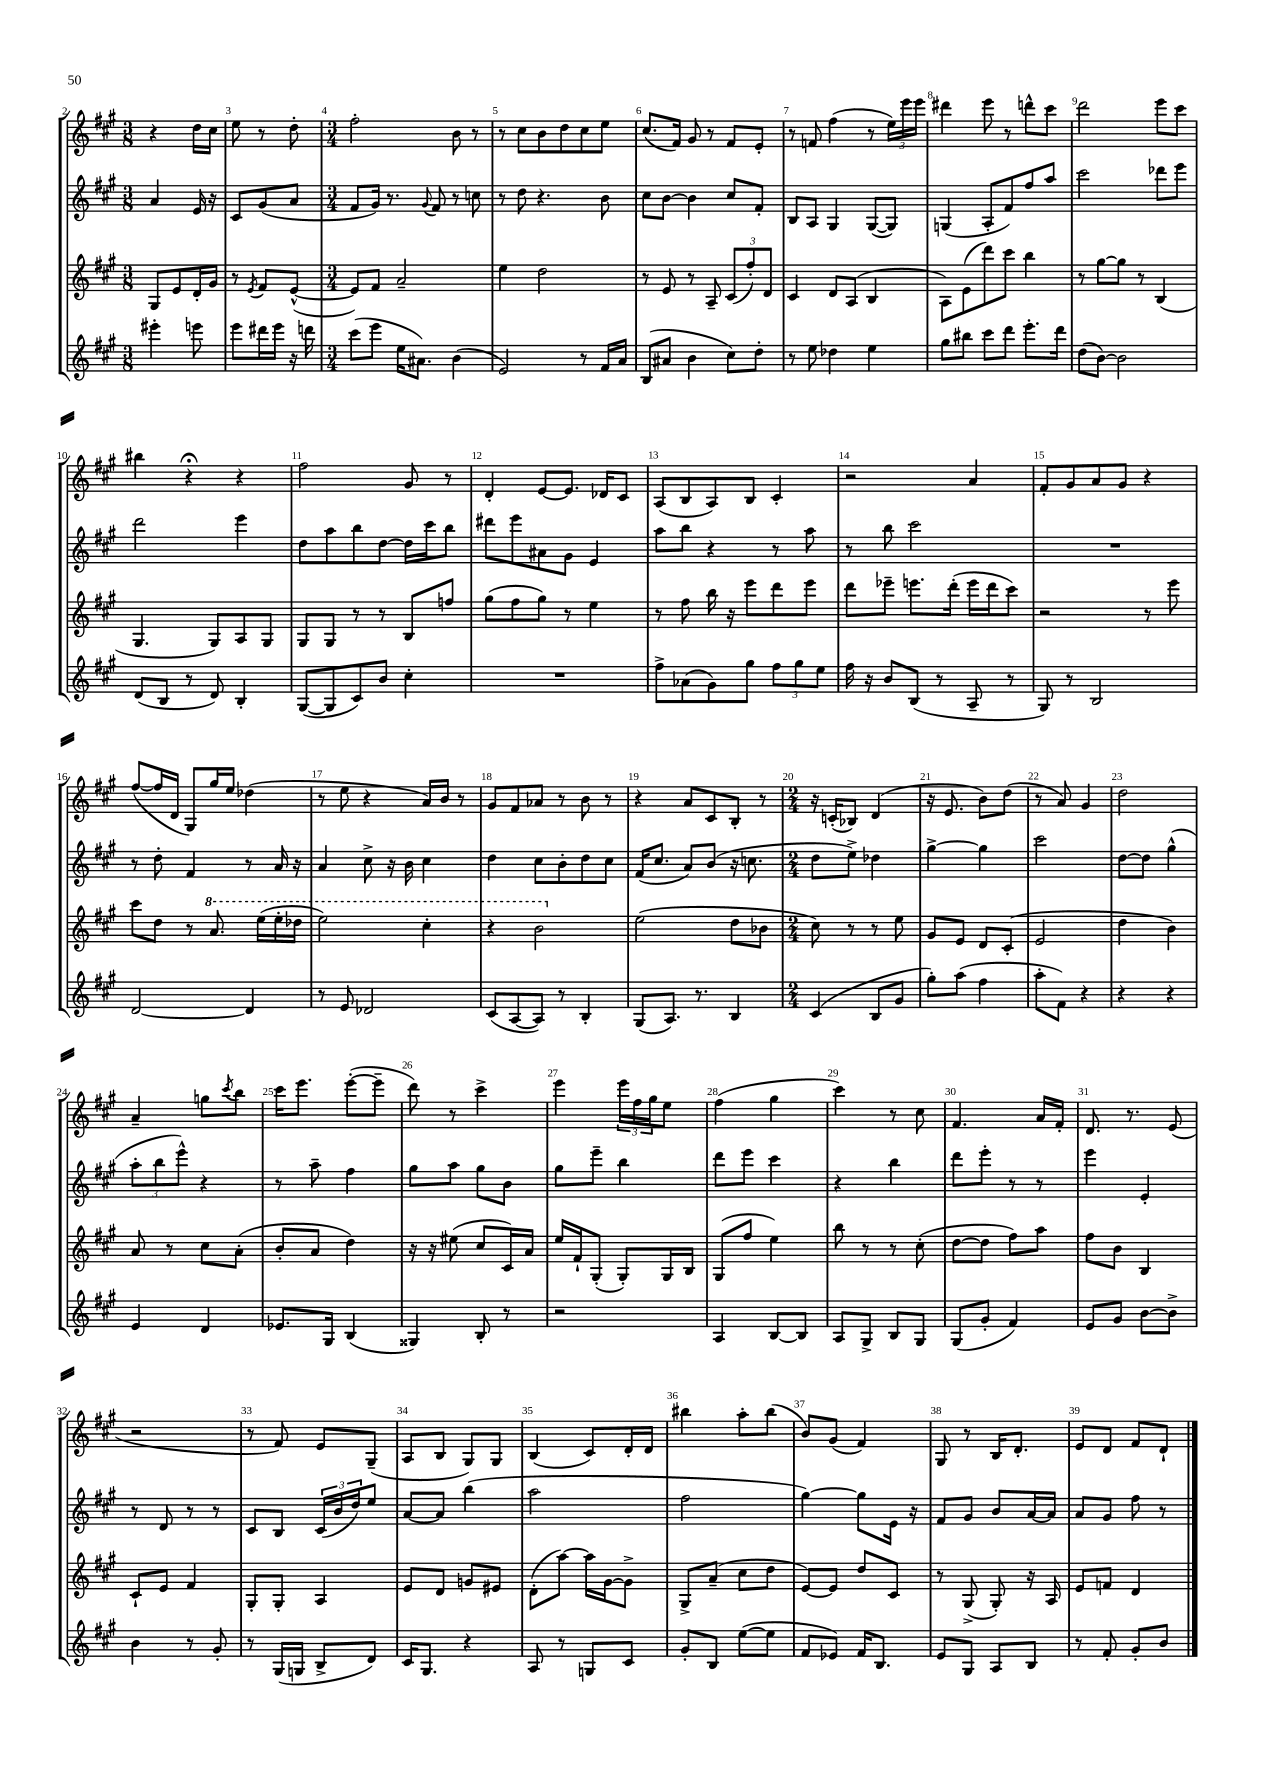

**kern	**kern	**kern	**kern
*staff4	*staff3	*staff2	*staff1
*clefG2	*clefG2	*clefG2	*clefG2
*k[f#c#g#]	*k[f#c#g#]	*k[f#c#g#]	*k[f#c#g#]
*M3/8	*M3/8	*M3/8	*M3/8
4eee#'	8G#	4a	4r
.	8e	.	.
8eee	16d'	16e	16dd
.	16g#	16r	16cc#
=	=	=	=
8eee	8r	8c#	8ee
.	8qe	.	.
16ddd#	8f#	(8g#	8r
16eee	.	.	.
16r	([8e^^	8a	8dd'
16ddd	.	.	.
=	=	=	=
*M3/4	*M3/4	*M3/4	*M3/4
(8ccc#	8e])	8f#	2ff#'
8eee	8f#	16g#)	.
.	.	8.r	.
16ee	2a~	.	.
8.a#)	.	.	.
.	.	8qqg#	.
.	.	8f#	.
(4b	.	8r	8b
.	.	8cc	8r
=	=	=	=
2e)	4ee	8r	8r
.	.	8dd	8cc#
.	2dd	4.r	8b
.	.	.	8dd
8r	.	.	8cc#
16f#	.	8b	8ee
16a	.	.	.
=	=	=	=
(8B	8r	8cc#	(8.cc#
8a#	8e	[8b	.
.	.	.	16f#)
4b	8r	4b]	8g#
.	8A~	.	8r
8cc#)	(12c#	8cc#	8f#
.	12ff#')	.	.
8dd'	.	8f#'	8e'
.	12d	.	.
=	=	=	=
8r	4c#	8B	8r
8ee	.	8A	8f
4dd-	8d	4G#	(4ff#
.	(8A	.	.
4ee	4B	([8G#	8r
.	.	8G#])	24ee)
.	.	.	24eee
.	.	.	24eee
=	=	=	=
8gg#	8A)	(4G	4ddd#
8bb#	(8e	.	.
8ccc#	8ddd)	8A'	8eee
8ddd	8ccc#	8f#)	8r
8.eee'	4bb	8ff#	8ddd^^
.	.	8aa	8ccc#
16ddd	.	.	.
=	=	=	=
(8dd	8r	2ccc#	2ddd
[8b)	[8gg#	.	.
2b]	8gg#]	.	.
.	8r	.	.
.	(4B	8ddd-	8eee
.	.	8eee	8ccc#
=	=	=	=
(8d	4.G#	2ddd	4bb#
8B	.	.	.
8r	.	.	4r;
8d)	8G#)	.	.
4B'	8A	4eee	4r
.	8G#	.	.
=	=	=	=
([8G#	8G#	8dd	2ff#
8G#]	8G#	8aa	.
8c#)	8r	8bb	.
8b	8r	[8dd	.
4cc#'	8B	16dd]	8g#
.	.	16ccc#	.
.	8ff	8bb	8r
=	=	=	=
2.r	(8gg#	8ddd#	4d'
.	8ff#	8eee	.
.	8gg#)	8a#	[8e
.	8r	8g#	8.e]
.	4ee	4e	.
.	.	.	16d-
.	.	.	8c#
=	=	=	=
8ff#^	8r	8aa	(8A
(8a-	8ff#	8bb	8B
8g#)	16bb	4r	8A)
.	16r	.	.
8gg#	8eee	.	8B
12ff#	8ddd	8r	4c#'
12gg#	.	.	.
.	8eee	8aa	.
12ee	.	.	.
=	=	=	=
16ff#	8ddd	8r	2r
16r	.	.	.
8b	8eee-~	8bb	.
(8B	8.eee	2ccc#	.
8r	.	.	.
.	(16ddd'	.	.
8A~	16eee	.	4a
.	16ddd	.	.
8r	8ccc#)	.	.
=	=	=	=
8G#)	2r	2.r	8f#'
8r	.	.	8g#
2B	.	.	8a
.	.	.	8g#
.	8r	.	4r
.	8eee	.	.
=	=	=	=
[2d	8ccc#	8r	([8ff#
.	8dd	8dd'	16ff#]
.	.	.	16d
.	8r	4f#	8G#)
.	8.aa	.	16gg#
.	.	.	16ee
4d]	.	8r	(4dd-
.	(16eee	.	.
.	16eee'	16a	.
.	16ddd-	16r	.
=	=	=	=
8r	2eee)	4a	8r
8e	.	.	8ee
2d-	.	8cc#^	4r
.	.	16r	.
.	.	16b	.
.	4ccc#'	4cc#	16a)
.	.	.	16b
.	.	.	8r
=	=	=	=
(8c#	4r	4dd	8g#
[8A	.	.	8f#
8A])	2bb	8cc#	8a-
8r	.	8b'	8r
4B'	.	8dd	8b
.	.	8cc#	8r
=	=	=	=
(8G#	(2ee	(16f#	4r
.	.	8.cc#	.
8.A)	.	.	.
.	.	8a)	8a
8.r	.	.	.
.	.	(8b	8c#
4B	8dd	16r	8B'
.	.	8.cc	.
.	8b-	.	8r
=	=	=	=
*M2/4	*M2/4	*M2/4	*M2/4
(4c#	8cc#)	8dd	16r
.	.	.	(16c'
.	8r	8ee^)	8B-)
8B	8r	4dd-	(4d
8g#	8ee	.	.
=	=	=	=
8gg#')	8g#	[4gg#^	16r
.	.	.	8.e
(8aa	8e	.	.
4ff#	8d	4gg#]	8b)
.	(8c#'	.	(8dd
=	=	=	=
8aa'	2e	2ccc#	8r
8f#)	.	.	8a)
4r	.	.	4g#
=	=	=	=
4r	4dd	[8dd	2dd
.	.	8dd]	.
4r	4b)	(4gg#^^	.
=	=	=	=
4e	8a	12aa'	4a~
.	.	12bb	.
.	8r	.	.
.	.	12eee^^)	.
4d	8cc#	4r	8gg
.	.	.	8qccc#
.	(8a'	.	8bb
=	=	=	=
8.e-	8b'	8r	16ccc#
.	.	.	8.eee
.	8a	8aa~	.
16G#	.	.	.
(4B	4dd)	4ff#	([8eee'
.	.	.	8eee~]
=	=	=	=
4G##)	16r	8gg#	8ddd)
.	16r	.	.
.	(8ee#	8aa	8r
8B'	8cc#	8gg#	4ccc#^
8r	16c#)	8b	.
.	16a	.	.
=	=	=	=
2r	16ee	8gg#	4eee
.	16f#`	.	.
.	(8G#'	8eee~	.
.	8G#')	4bb	24eee
.	.	.	24ff#
.	.	.	24gg#
.	16G#	.	8ee
.	16B	.	.
=	=	=	=
4A	(8G#	8ddd	(4ff#
.	8ff#	8eee	.
[8B	4ee)	4ccc#	4gg#
8B]	.	.	.
=	=	=	=
8A	8bb	4r	4ccc#)
8G#^	8r	.	.
8B	8r	4bb	8r
8G#	(8cc#'	.	8cc#
=	=	=	=
(8G#	[8dd	8ddd	4.f#
8g#'	8dd]	8eee'	.
4f#)	8ff#)	8r	.
.	8aa	8r	16a
.	.	.	16f#'
=	=	=	=
8e	8ff#	4eee	8.d
8g#	8b	.	.
.	.	.	8.r
[8b	4B	4e'	.
8b^]	.	.	(8e
=	=	=	=
4b	8c#`	8r	2r
.	8e	8d	.
8r	4f#	8r	.
8g#'	.	8r	.
=	=	=	=
8r	8G#'	8c#	8r
(16G#	8G#'	8B	8f#)
16G	.	.	.
8B^	4A	(24c#	8e
.	.	24b	.
.	.	24dd)	.
8d)	.	8ee	(8G#~
=	=	=	=
16c#	8e	[8a	8A
8.G#	.	.	.
.	8d	8a]	8B
4r	8g	(4bb	8G#)
.	8e#	.	8G#
=	=	=	=
8A	(8d'	2aa	(4B
8r	[8aa)	.	.
8G	16aa]	.	8c#)
.	[16g#	.	.
8c#	8g#^]	.	16d'
.	.	.	16d
=	=	=	=
8g#'	8G#^	2ff#	4bb#
8B	(8a~	.	.
([8ee	8cc#	.	8aa'
8ee]	8dd	.	(8bb#
=	=	=	=
8f#	[8e)	[4gg#)	8b)
8e-)	8e]	.	(8g#
16f#	8dd	8gg#]	4f#)
8.B	.	.	.
.	8c#	16e	.
.	.	16r	.
=	=	=	=
8e	8r	8f#	8G#
8G#	(8G#^	8g#	8r
8A	8G#')	8b	16B
.	.	.	8.d'
8B	16r	[16a	.
.	16A	16a]	.
=	=	=	=
8r	8e	8a	8e
8f#'	8f	8g#	8d
8g#'	4d	8ff#	8f#
8b	.	8r	8d`
==	==	==	==
*-	*-	*-	*-
